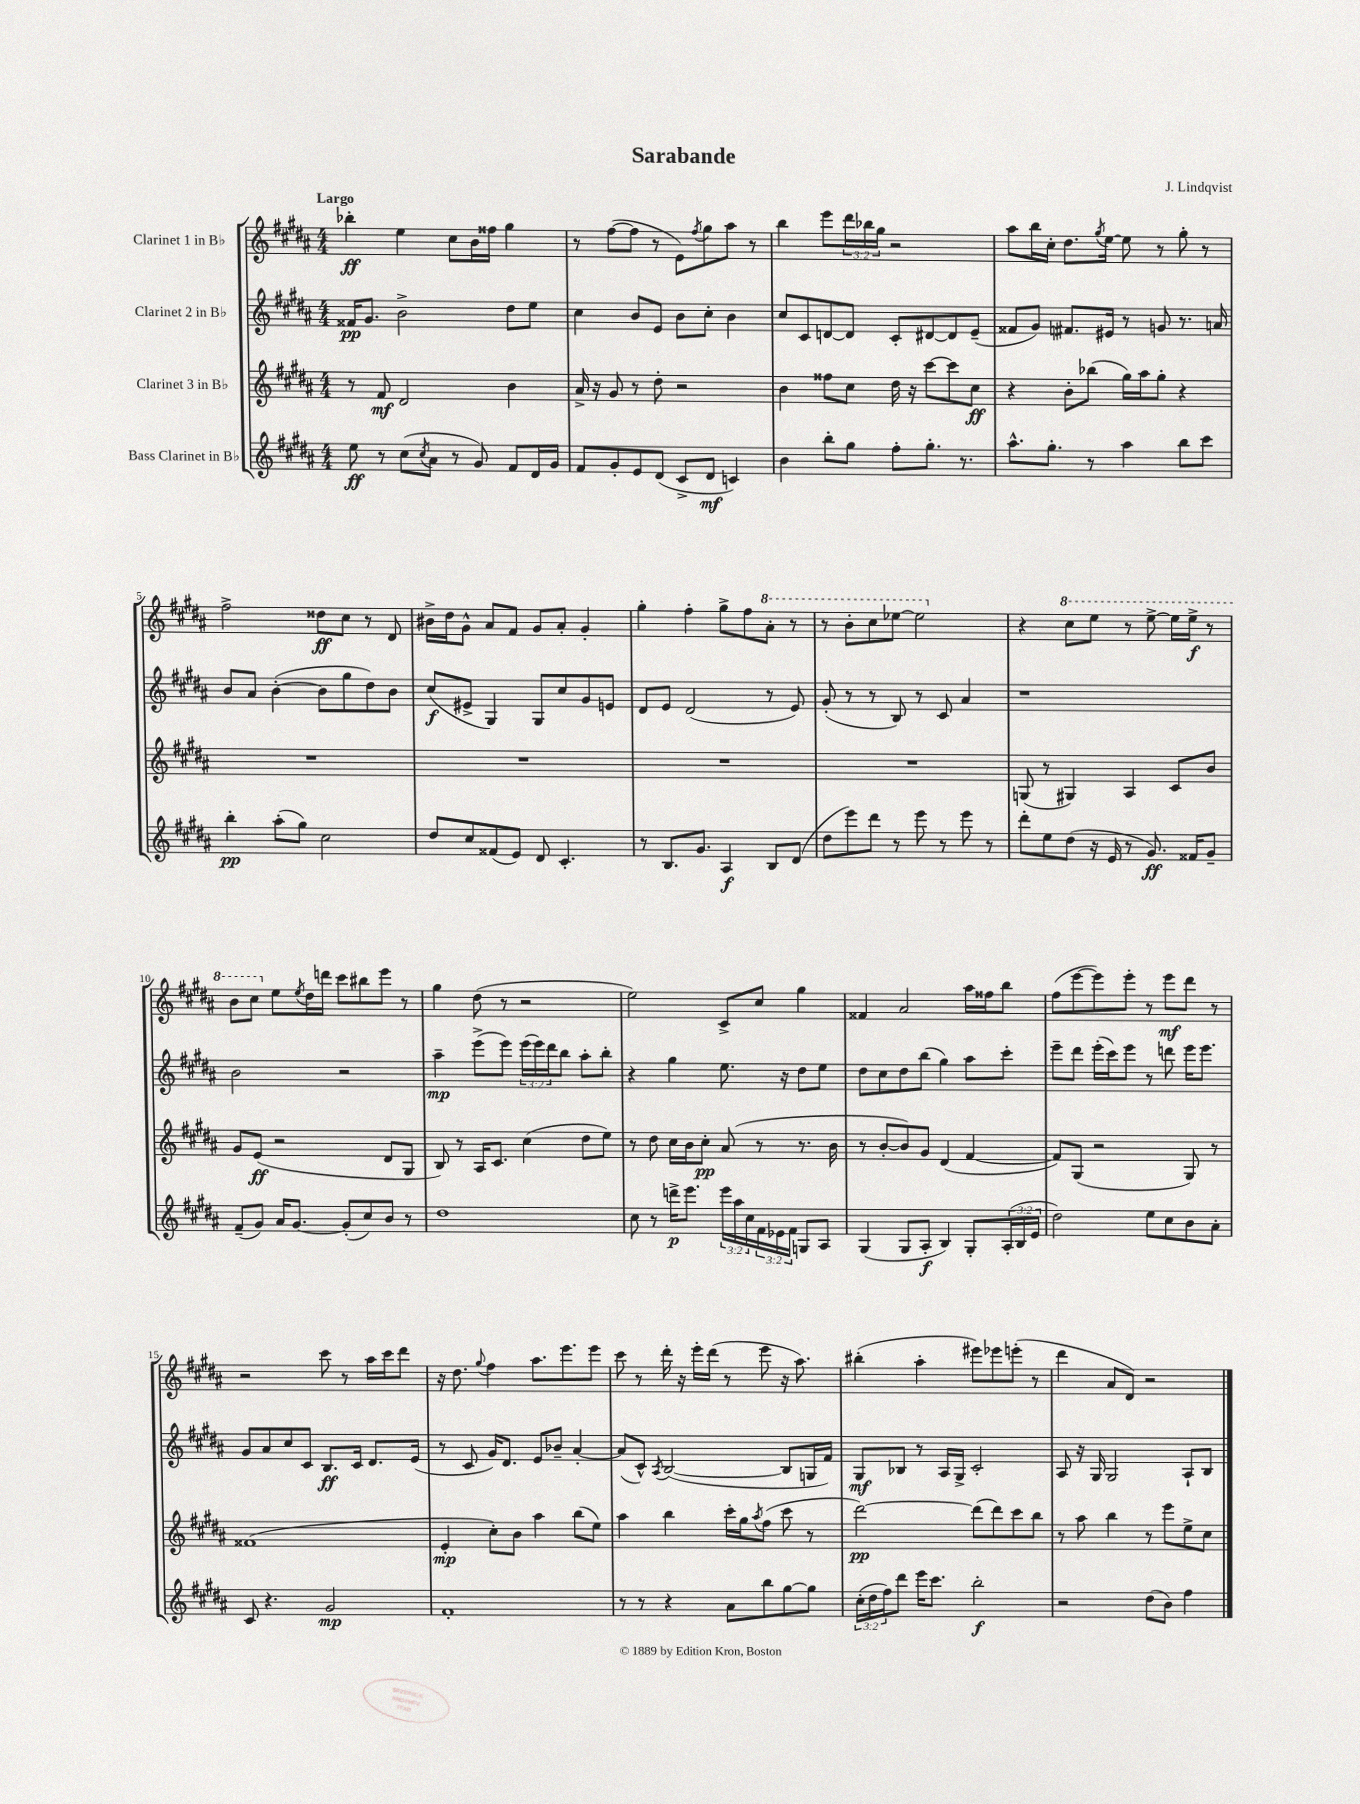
\header { title = "Sarabande" composer = "J. Lindqvist" }
<<
\new StaffGroup <<
\new Staff = "s0" \with { instrumentName = "Clarinet 1 in Bb" } {
    \clef treble \key b \major \numericTimeSignature \time 4/4 \override Staff.TupletNumber.text = #tuplet-number::calc-fraction-text \tempo "Largo"
    bes''4-.\ff e''4 cis''8 b'16 fisis''16 gis''4 |
    r8 fis''8~( fis''8 r8 e'8) \acciaccatura { fis''8 } gis''8 ais''8 r8 |
    b''4 e'''8 \tuplet 3/2 { dis'''16 bes''16 gis''16 } r2 |
    ais''8 b''16 cis''16-. dis''8. \acciaccatura { gis''8 } e''16~ e''8 r8 gis''8-. r8 |
    fis''2-> disis''8\ff cis''8 r8 dis'8 |
    bis'16-> dis''16 gis'8-^ ais'8 fis'8 gis'8 ais'8-. gis'4-. |
    gis''4-. fis''4-. gis''8-> fis''8 \ottava #1 ais''8-. r8 |
    r8 b''8-. cis'''8 ees'''8~ ees'''2 \ottava #0 |
    r4 \ottava #1 cis'''8 e'''8 r8 e'''8~-> e'''16 e'''16->\f r8 |
    b''8 cis'''8 \ottava #0 e''8 \acciaccatura { e''8 } dis''16 d'''16 cis'''8 bis''8 e'''8 r8 |
    gis''4 dis''8( r8 r2 |
    e''2) cis'8-> cis''8 gis''4 |
    fisis'4 ais'2 ais''16 fisis''16 b''8 |
    fis''8( e'''8~ e'''8) e'''8-. r8 e'''8\mf dis'''8 r8 |
    r2 cis'''8 r8 ais''16 cis'''16 dis'''8 |
    r16 dis''8. \appoggiatura { gis''8 } fis''4 ais''8. e'''8. e'''8 |
    cis'''8 r8 dis'''16-. r16 e'''16-. dis'''16( r8 e'''8 r16 ais''8.) |
    bis''4-.( ais''4-. eis'''8) ees'''8 e'''8-.( r8 |
    dis'''4 ais'8 dis'8) r2 \bar "|." |
}
\new Staff = "s1" \with { instrumentName = "Clarinet 2 in Bb" } {
    \clef treble \key b \major \numericTimeSignature \time 4/4 \override Staff.TupletNumber.text = #tuplet-number::calc-fraction-text
    fisis'16\pp gis'8. b'2-> dis''8 e''8 |
    cis''4 b'8 e'8 b'8 cis''8-. b'4 |
    cis''8 cis'8 d'8~ d'8 cis'8-. dis'8~ dis'8 e'8--( |
    fisis'8 gis'8) fis'8. eis'16 r8 g'8 r8. a'16 |
    b'8 ais'8 b'4~-.( b'8 gis''8 dis''8) b'8 |
    cis''8\f( eis'8-> gis4) gis8 cis''8 gis'8 e'8 |
    dis'8 e'8 dis'2( r8 e'8) |
    gis'8-.( r8 r8 b8) r8 cis'8 ais'4 |
    r1 |
    b'2 r2 |
    ais''4--\mp e'''8->( e'''8) \tuplet 3/2 { e'''16( e'''16) dis'''16 } b''8 ais''8-. b''8-. |
    r4 gis''4 e''8. r16 dis''8 e''8 |
    dis''8 cis''8 dis''8 b''8( gis''4) ais''8 cis'''8-. |
    e'''8-- dis'''8 e'''16-.( cis'''16) e'''8 r8 d'''8 e'''16 e'''8. |
    gis'8 ais'8 cis''8 cis'8 b8.\ff cis'16 dis'8. e'16( |
    r8 cis'8 gis'16) dis'8. e'8 bes'8-- ais'4~-. |
    ais'8( cis'8-^) \acciaccatura { ais8 } b2~( b8 g16 fis'16) |
    gis8\mf bes8 r8 ais16 gis16-> cis'2-. |
    ais8 r16 gis16 gis2 ais8-! b8 \bar "|." |
}
\new Staff = "s2" \with { instrumentName = "Clarinet 3 in Bb" } {
    \clef treble \key b \major \numericTimeSignature \time 4/4
    r8 fis'8\mf dis'2 b'4 |
    ais'16-> r16 gis'8 r8 dis''8-. r2 |
    b'4 fisis''8 cis''8 dis''16 r16 cis'''8~ cis'''8 cis''8\ff |
    r4 b'8-. bes''8( gis''16) ais''16 gis''8-. r4 |
    R1 |
    R1 |
    R1 |
    R1 |
    g8( r8 gis4) ais4 cis'8 b'8 |
    gis'8 e'8\ff( r2 dis'8 gis8 |
    b8) r8 ais16 cis'8. cis''4( dis''8 e''8) |
    r8 dis''8 cis''16 b'16 cis''8-.\pp ais'8( r8 r8. b'16 |
    r8 b'8~-. b'8) gis'8 dis'4( fis'4~ |
    fis'8) gis8( r2 gis8) r8 |
    fisis'1( |
    e'4-.\mp cis''8-.) b'8 ais''4 b''8( e''8) |
    ais''4 b''4 cis'''16-. gis''16 \acciaccatura { ais''8 } fis''8( cis'''8 r8 |
    dis'''2~\pp) dis'''8( dis'''8) cis'''8 b''8 |
    r8 ais''8 b''4 r8 e'''8 e''8-> cis''8 \bar "|." |
}
\new Staff = "s3" \with { instrumentName = "Bass Clarinet in Bb" } {
    \clef treble \key b \major \numericTimeSignature \time 4/4 \override Staff.TupletNumber.text = #tuplet-number::calc-fraction-text
    e''8\ff r8 cis''8( \acciaccatura { cis''8 } ais'8 r8 gis'8) fis'8 dis'16 gis'16 |
    fis'8 gis'8-. e'8 dis'8( cis'8-> dis'8\mf c'4) |
    b'4 b''8-. gis''8 fis''8-. gis''8.-. r8. |
    ais''8.-^ gis''8.-. r8 ais''4 b''8 cis'''8 |
    b''4-.\pp ais''8-.( gis''8) cis''2 |
    dis''8 cis''8 fisis'8( e'8) dis'8 cis'4.-. |
    r8 b8. gis'8. ais4\f b8 dis'8( |
    dis''8 e'''8) dis'''8 r8 e'''8 r8 e'''8 r8 |
    dis'''8-. e''8 dis''8( r16 e'16 r8 gis'8.\ff) fisis'16 gis'8-- |
    fis'8--( gis'8) ais'16 gis'8.~ gis'8-.( cis''8) b'8 r8 |
    dis''1 |
    cis''8 r8 d'''16->\p e'''8. \tuplet 3/2 { e'''16 ais''16 cis''16 } \tuplet 3/2 { fis'16 ees'16 fis'16 } g8 ais8 |
    gis4( gis8 ais8-.\f b4) gis8-. \tuplet 3/2 { ais16-.( b16 e'16 } |
    dis''2) e''8 cis''8 b'8 ais'8-. |
    cis'8 r4. gis'2\mp |
    fis'1-. |
    r8 r8 r4 ais'8 b''8 gis''8~ gis''8 |
    \tuplet 3/2 { cis''16-.( dis''16 fis''16) } dis'''8 e'''16 cis'''8. b''2-.\f |
    r2 dis''8( b'8) fis''4 \bar "|." |
}
>>
>>
